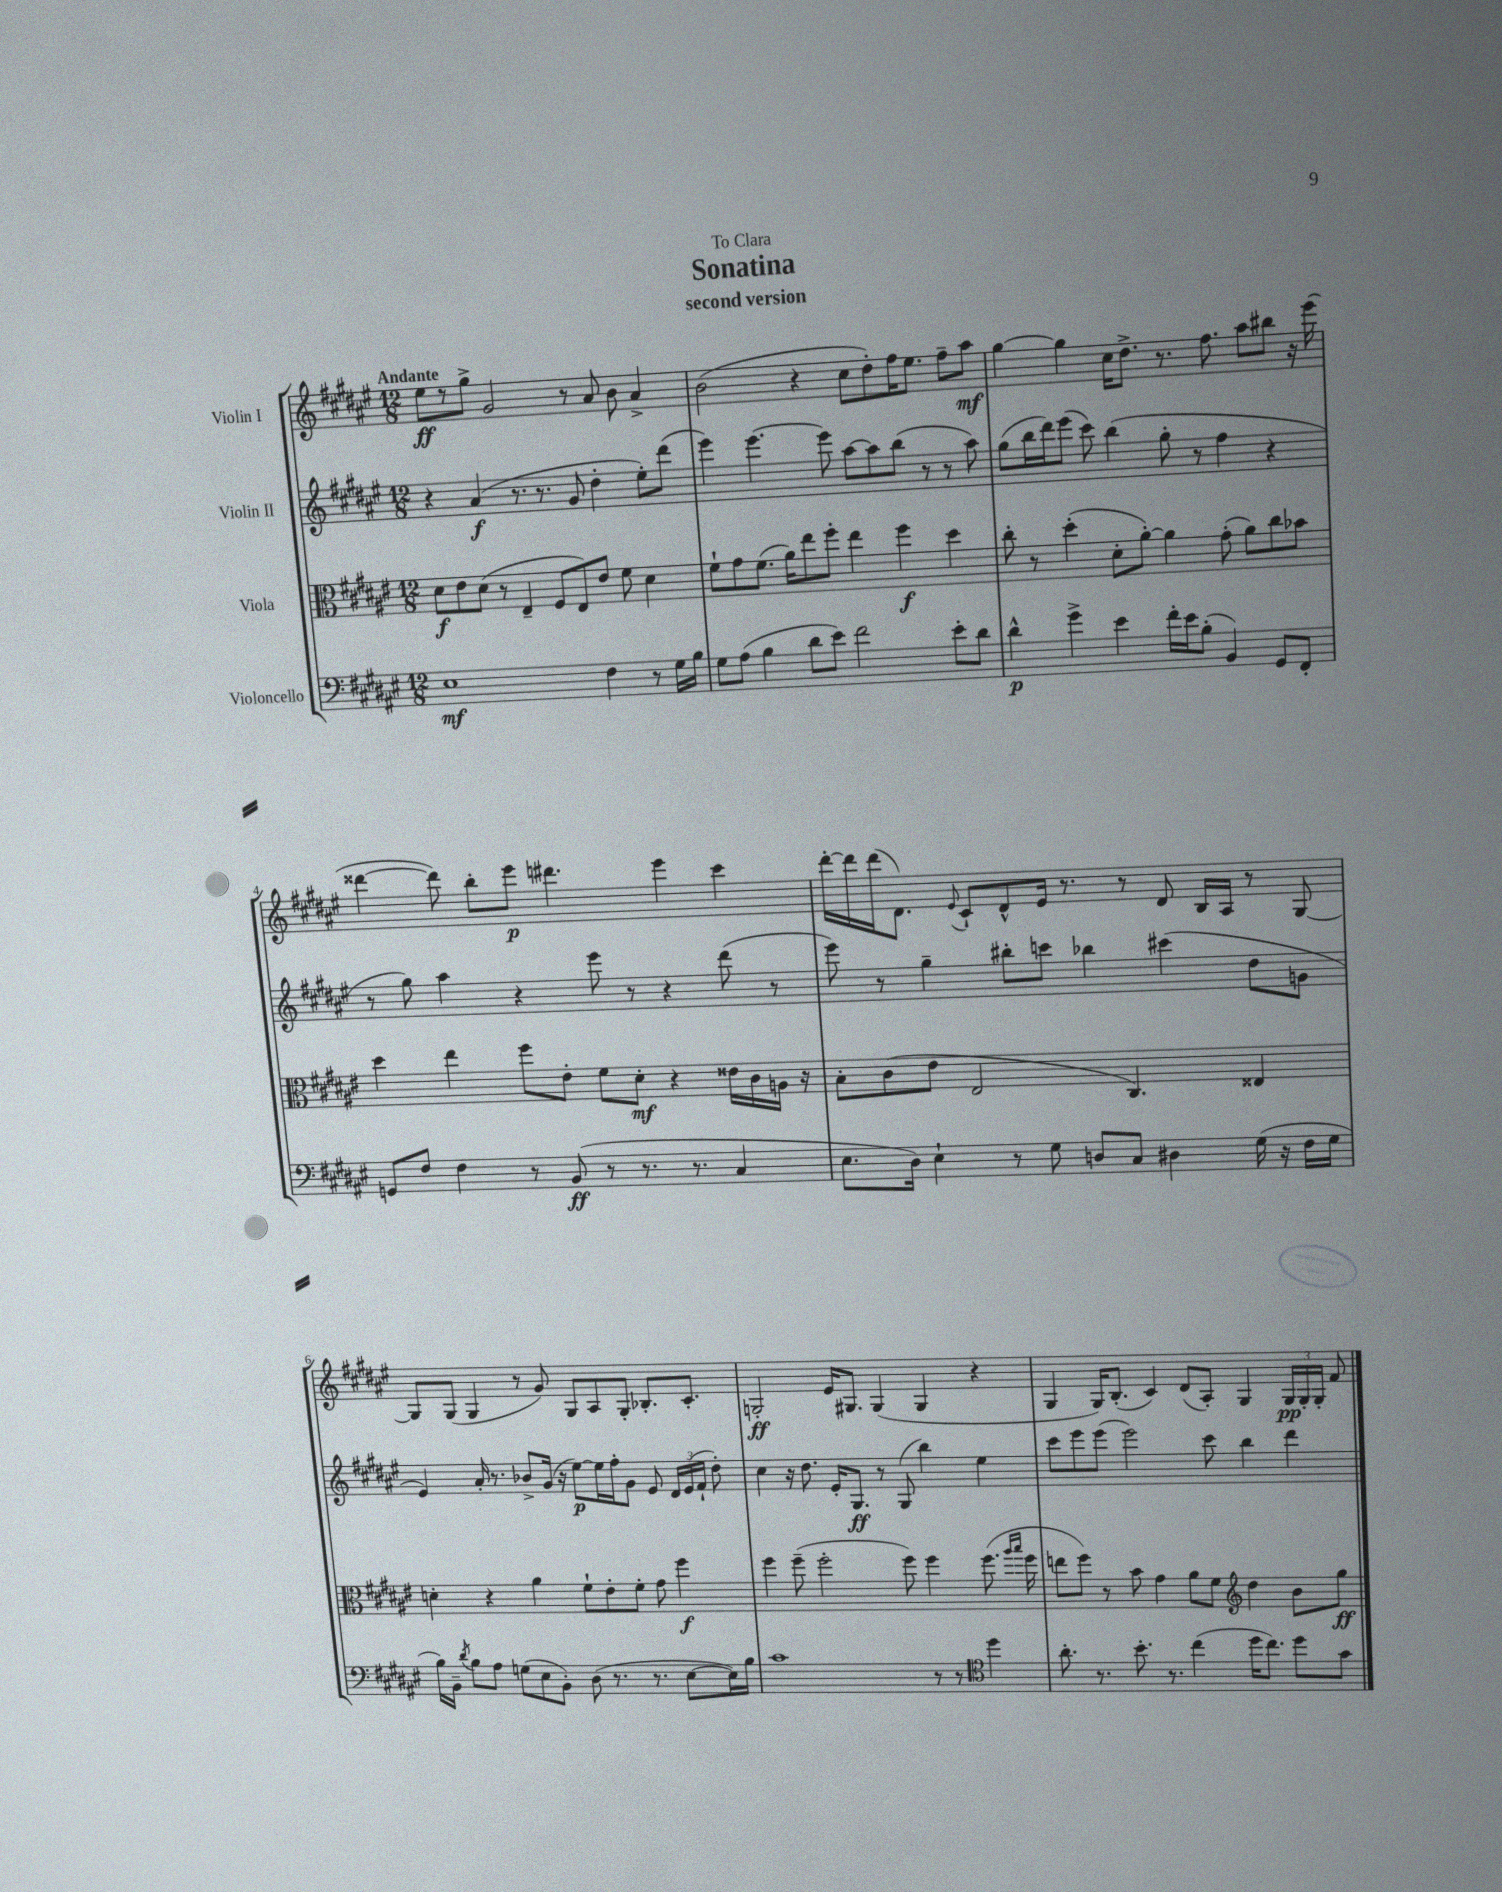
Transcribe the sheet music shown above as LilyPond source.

\header { title = "Sonatina" subtitle = "second version" dedication = "To Clara" }
<<
\new StaffGroup <<
\new Staff = "s0" \with { instrumentName = "Violin I" } {
    \clef treble \key fis \major \numericTimeSignature \time 12/8 \tempo "Andante"
    \autoBeamOff eis''8[\ff r8 gis''8]-> gis'2 r8 ais'8 b'8 ais'4-> |
    b'2( r4 cis''8[ dis''8-.) fis''16 eis''8.] fis''8[-- ais''8]\mf |
    gis''4~ gis''4 cis''16[ dis''8.]-> r8. fis''8. ais''8[ bis''8] r16 eis'''16( |
    disis'''4~ disis'''8) b''8[-. eis'''8]\p dis'''4. eis'''4 cis'''4 |
    dis'''16[~-. dis'''16 dis'''16( dis'8.]) \appoggiatura { eis'8 } cis'8[-! dis'8-^ eis'16] r8. r8 dis'8 b16[ ais16] r8 gis8~ |
    gis8[ gis8]( gis4 r8 gis'8) gis8[ ais8 gis8]-. bes8.[-. cis'8.]-. |
    g2-.\ff eis'16[ gis8.] gis4( gis4 r4 |
    gis4 gis16[) b8.]-.( cis'4) dis'8[( ais8]-.) gis4 \tuplet 3/2 { gis16[\pp gis16-. gis16]-. } fis'8 \bar "|." |
}
\new Staff = "s1" \with { instrumentName = "Violin II" } {
    \clef treble \key fis \major \numericTimeSignature \time 12/8
    \autoBeamOff r4 ais'4\f( r8. r8. gis'8 dis''4-. eis''8[-.) dis'''8]( |
    eis'''4) eis'''4.~ eis'''8 ais''8[~ ais''8 b''8]( r8 r8 ais''8) |
    gis''8[( b''16 dis'''16) eis'''8]( cis'''8) b''4( gis''8-. r8 fis''4 r4 |
    r8 gis''8) ais''4 r4 eis'''8 r8 r4 dis'''8( r8 |
    eis'''8) r8 gis''4-- bis''8[-. c'''8] bes''4 cis'''4( dis''8[ g'8] |
    eis'4) ais'16-. r8. bes'8[-> gis'16]( r16 eis''8[~\p) eis''16 fis''16-. gis'8] eis'8 \tuplet 3/2 { dis'16[ eis'16( fis'16]-! } dis''8-.) |
    cis''4 r16 dis''8. eis'16[-. gis8.]\ff r8 gis8( b''4) eis''4 |
    cis'''8[ eis'''8 eis'''8]( eis'''2) cis'''8 b''4 dis'''4 \bar "|." |
}
\new Staff = "s2" \with { instrumentName = "Viola" } {
    \clef alto \key fis \major \numericTimeSignature \time 12/8
    \autoBeamOff dis'8[\f eis'8 dis'8]( r8 eis4-- fis8[ eis8) eis'8] fis'8 dis'4 |
    fis'8[-! gis'8 fis'8.]( ais'16[) eis''8 fis''8]-. eis''4 fis''4\f dis''4 |
    cis''8-. r8 dis''4-.( dis'8[-. ais'8]~-.) ais'4 gis'8-.( ais'8[) cis''8 bes'8] |
    dis''4 eis''4 fis''8[ eis'8]-. fis'8[ dis'8]-.\mf r4 eisis'16[ cis'16 a16] r16 |
    b8[-. cis'8( eis'8] eis2 cis4.) eisis4 |
    d'4-. r4 ais'4 fis'8[-! eis'8-. fis'8]-. gis'8 fis''4\f |
    fis''4 fis''8--( fis''2-. fis''8) fis''4 fis''8.( \grace { ais''16[ b''16] } fis''16 |
    e''8[ fis''8]) r8 b'8 gis'4 ais'8[ fis'8] \clef treble dis''4 b'8[ gis''8]\ff \bar "|." |
}
\new Staff = "s3" \with { instrumentName = "Violoncello" } {
    \clef bass \key fis \major \numericTimeSignature \time 12/8
    \autoBeamOff eis1\mf fis4 r8 gis16[ b16] |
    gis8[ ais8]( b4 dis'8[ eis'8]) fis'2 eis'8[-. dis'8] |
    dis'4-^\p gis'4-> eis'4 fis'16[-. eis'16 b8]-.( b,4) gis,8[ fis,8]-. |
    g,8[ fis8] fis4 r8 b,8\ff( r8 r8. r8. cis4 |
    eis8.[ dis16]) eis4-! r8 gis8 d8[ cis8] dis4 gis16( r16 fis16[ gis16] |
    b16[) b,16]-- \acciaccatura { dis'8 } b8[ ais8] g8[( eis8 b,8]-.) dis8( r8. r8. eis8[~ eis16) b16] |
    cis'1 r8 r8 \clef tenor dis''4 |
    ais'8.-. r8. b'8.-. r8. cis''4( dis''16[ cis''8.]) dis''8[ gis'8] \bar "|." |
}
>>
>>
